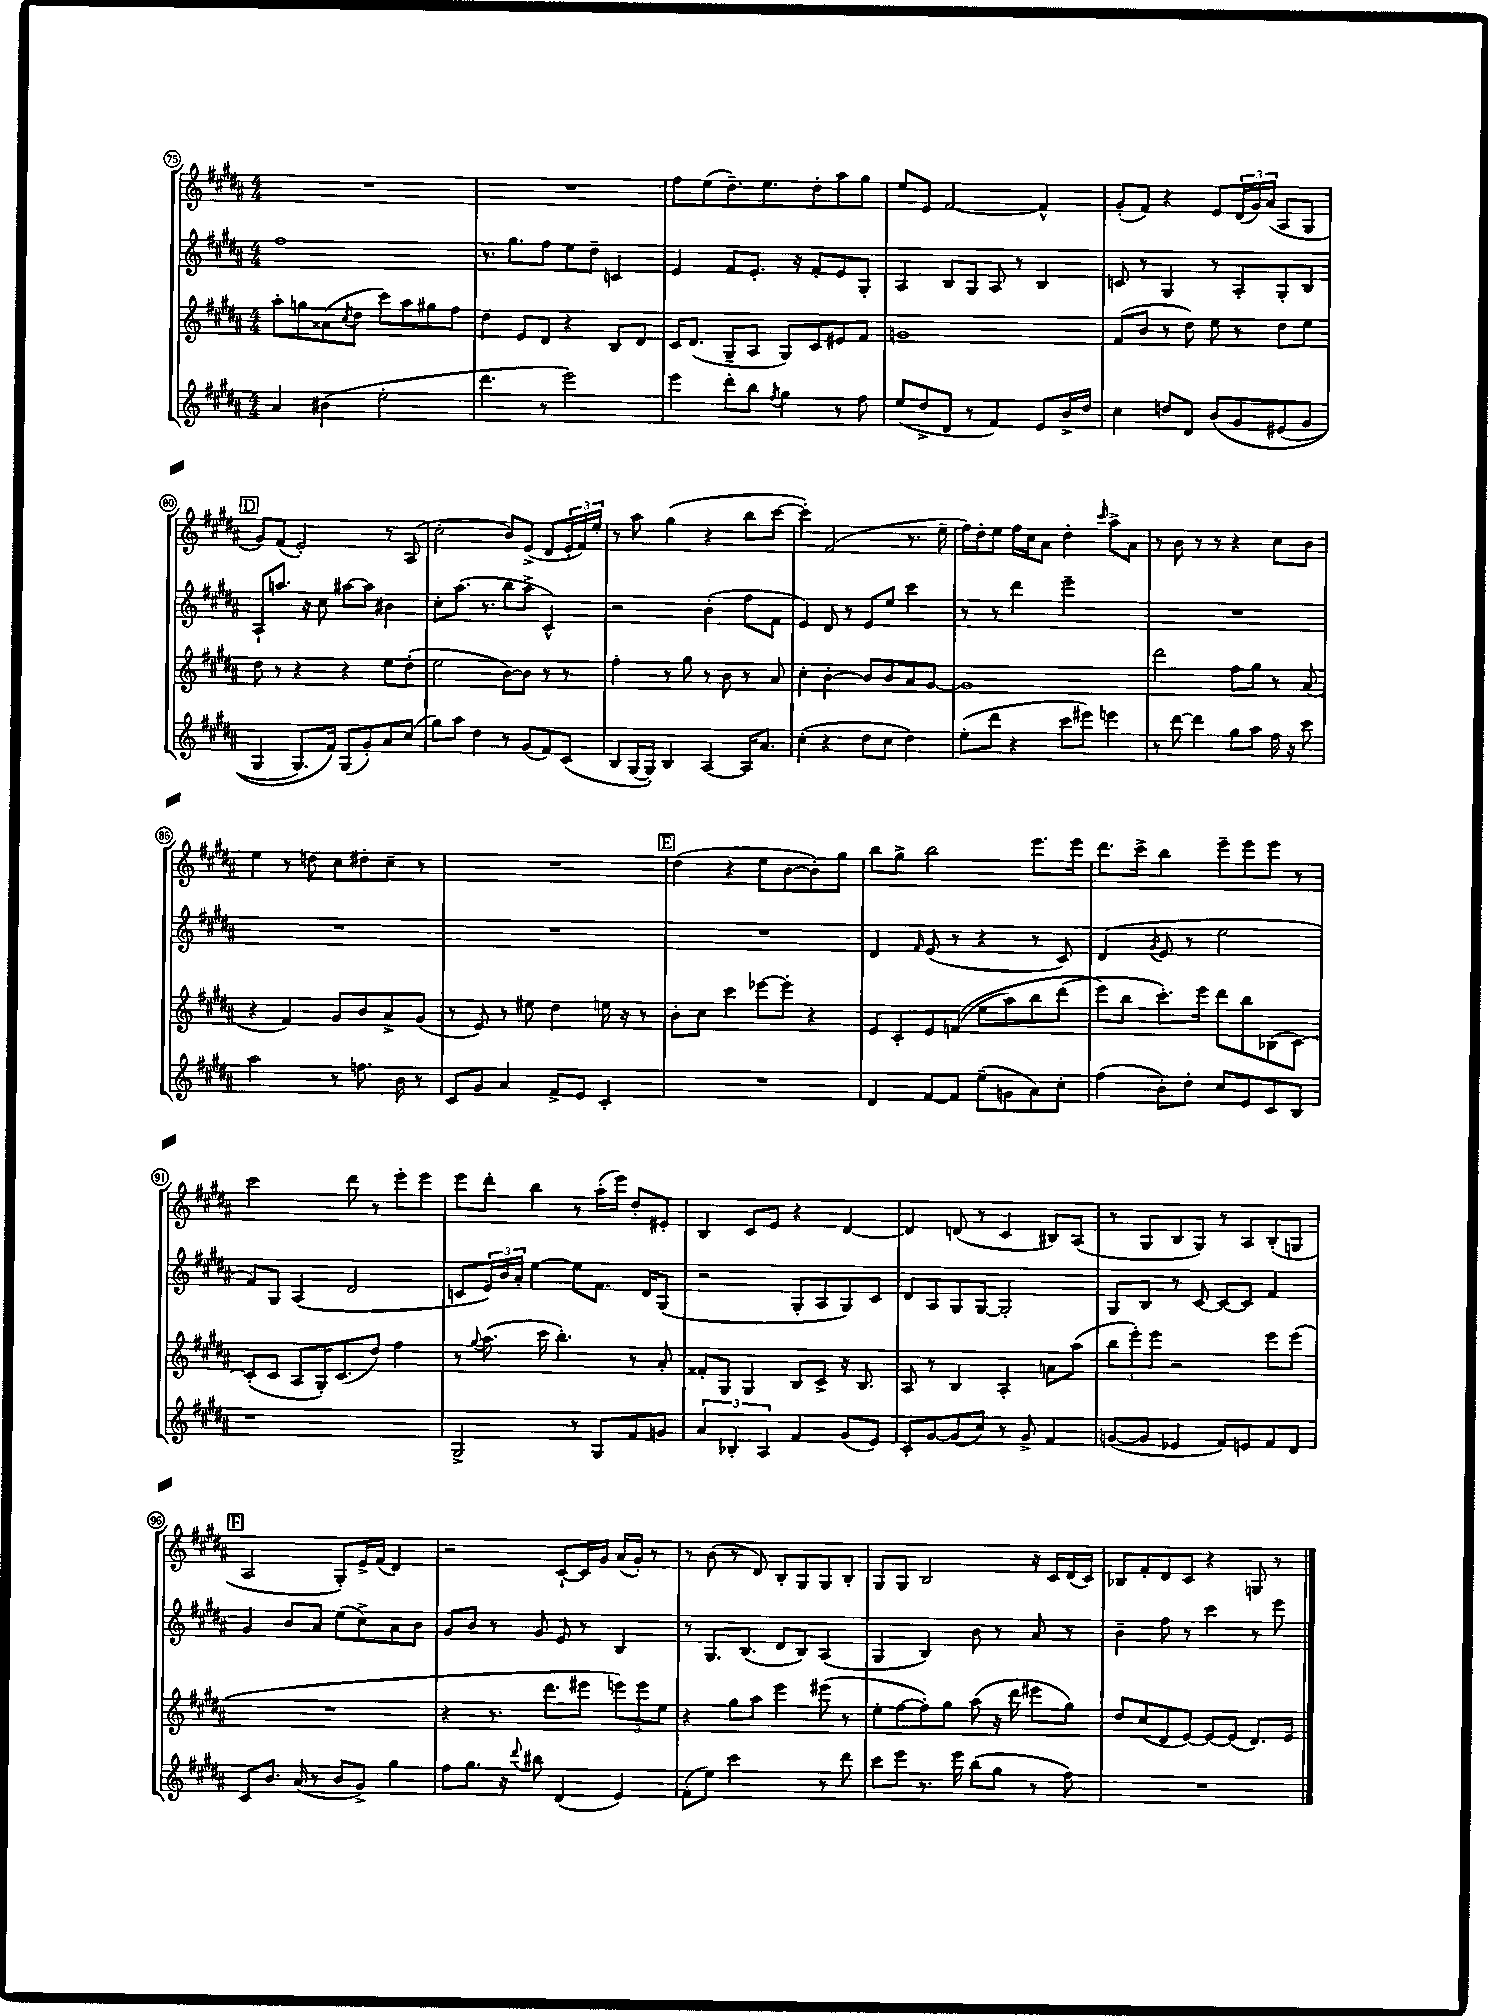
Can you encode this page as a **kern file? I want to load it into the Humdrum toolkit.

**kern	**kern	**kern	**kern
*staff4	*staff3	*staff2	*staff1
*clefG2	*clefG2	*clefG2	*clefG2
*k[f#c#g#d#a#]	*k[f#c#g#d#a#]	*k[f#c#g#d#a#]	*k[f#c#g#d#a#]
*M4/4	*M4/4	*M4/4	*M4/4
4a#/	8aa#'\L	1ff#	1r
.	8gg\	.	.
(4b#\	(8a##\	.	.
.	8qcc#/	.	.
.	8dd#\J	.	.
2ee'\	8ccc#\L)	.	.
.	8aa#\	.	.
.	8gg#\	.	.
.	8ff#\J	.	.
=	=	=	=
4.ddd#\	4dd#\	8.r	1r
.	.	8.gg#\L	.
.	8e/L	.	.
8r	8d#/J	8ff#\J	.
2eee\)	4r	8ee\L	.
.	.	8dd#~\J	.
.	8B/L	4c/	.
.	8d#/J	.	.
=	=	=	=
4eee\	16c#/LK	4e/	8ff#\L
.	(8.d#/J	.	.
.	.	.	(8ee\
8ddd#'\L	8G#~/L	8f#/L	8.dd#~\)
8bb\J	8A#/J	8.e'/J	.
.	.	.	8.ee\
8qff#/	.	.	.
4gg#\	8G#/L)	.	.
.	.	16r	.
.	8c#/	8f#'/L	8dd#'\
8r	8e#/	8e/	8aa#\
8ff#\	8f#/J	8G#'/J	8gg#\J
=	=	=	=
(8ee/L	1g	4A#/	8ee/L
8dd#^/	.	.	8e/J
8d#/J	.	8B/L	[2f#/
8r	.	8G#/J	.
4f#/)	.	8A#/	.
.	.	8r	.
8e/L	.	4B/	4f#^^/]
16b^/L	.	.	.
16dd#/JJ	.	.	.
=	=	=	=
4cc#\	(8f#/L	8c/	(8g#'/L
.	8b/J	8r	8f#/J)
8dd/L	8r	4G#/	4r
8d#/J	8dd#\)	.	.
&(8b/L	8ee\	8r	8e/L
8g#/	8r	8A#'/L	(24d#/L
.	.	.	24g#/)
.	.	.	(24a#/JJ
(8e#/	8dd#\L	8G#'/	8A#/L
8g#/J	8ee\J	8B/J	8G#/J
=	=	=	=
4G#/	8dd#\	8A#`/L	8g#/L)
.	8r	8.aa/J	(8f#/J
8.G#/L)	4r	.	2e'/)
.	.	16r	.
.	.	8cc#\	.
16f#/Jk&)	.	.	.
(8G#/L	4r	[8aa#\L	.
8g#'/)	.	8aa#\]J	.
8a#/	8ee\L	4b#\	8r
(8cc#/J	(8dd#'\J	.	(8A#/
=	=	=	=
8gg#\L)	2ee\	8cc#'\L	2cc#'\
8aa#\J	.	(8.aa#\J	.
4dd#\	.	.	.
.	.	8.r	.
8r	[8b\L)	8bb\L	8b/L)
(8g#/L	8b\]J	8aa#^\J	(8e^/J
8f#/)	8r	4c#^^/)	8d#/L
(8c#/J	8r	.	24e'/L
.	.	.	24f#/)
.	.	.	24ee'/JJ
=	=	=	=
8B/L	4ff#'\	2r	8r
[16G#/L	.	.	8aa#\
16G#'/]JJ)	.	.	.
4B/	8r	.	(4gg#\
.	8gg#\	.	.
[4A#/	8r	(4b'\	4r
.	8b\	.	.
16A#/]LK	8r	8ff#\L	8bb\L
8.a#/J	.	.	.
.	8a#/	8f#\J	[8ccc#\J
=	=	=	=
(4cc#'\	4cc#'\	4e/)	4ccc#'\])
4r	[4b'\	8d#/	(2f#/
.	.	8r	.
8dd#\L	8b/]L	8e/L	.
8cc#\J	8b/	8ee/J	.
4dd#\)	8a#/	4ccc#\	8.r
.	[8g#/J	.	.
.	.	.	16ee~\
=	=	=	=
(8ee'\L	1g#]	8r	16ff#\LL)
.	.	.	16dd#'\J
8ddd#\J	.	8r	8ee\J
4r	.	4ddd#\	16ff#\LL
.	.	.	16cc#\J
.	.	.	8a#\J
8ccc#\L	.	2eee~\	4dd#'\
8eee#\J)	.	.	.
.	.	.	16qqccc#/
4eee\	.	.	8aa#^\L
.	.	.	8a#\J
=	=	=	=
8r	2ddd#\	1r	8r
[8ddd#\	.	.	8b\
4ddd#\]	.	.	8r
.	.	.	8r
8gg#\L	8ff#\L	.	4r
8aa#\J	8gg#\J	.	.
16ff#\	8r	.	8cc#\L
16r	.	.	.
8ccc#\	(8a#/	.	8b\J
=	=	=	=
2aa#\	4r	1r	4ee\
.	4f#/)	.	8r
.	.	.	8dd\
8r	8g#/L	.	8cc#\L
8.ff\	8b/	.	8dd#'\
.	8a#^/	.	8cc#~\J
16b\	.	.	.
8r	(8g#/J	.	8r
=	=	=	=
8c#/L	8r	1r	1r
8g#/J	8e/)	.	.
4a#/	8r	.	.
.	8ee#\	.	.
8f#^/L	4dd#\	.	.
8e/J	.	.	.
4c#'/	16ee\	.	.
.	16r	.	.
.	8r	.	.
=	=	=	=
1r	8b'\L	1r	(4dd#\
.	8cc#\J	.	.
.	4ccc#\	.	4r
.	[8eee-\L	.	8ee\L
.	8eee-'\]J	.	[8b\
.	4r	.	8b'\])
.	.	.	8gg#\J
=	=	=	=
4d#/	8e/L	4d#/	8bb\L
.	8c#'/	.	8gg#^\J
.	.	16qqf#/	.
[8f#/L	8e/	(8e/	2bb\
8f#/]J	&((8f/J	8r	.
(8ee~\L	8ee\L	4r	.
8g\	8aa#\)	.	.
8a#\)	8bb\	8r	8.eee\L
8cc#'\J	(8ddd#\J	8c#/)	.
.	.	.	16eee\Jk
=	=	=	=
(4ff#\	8eee\L&)	(4d#/	8.ddd#\L
.	8bb\J	.	.
.	.	.	16ccc#^\Jk
.	.	8qg#/	.
8b'\L)	8.ccc#'\L)	8e/	4bb\
8dd#'\J	.	8r	.
.	16eee\Jk	.	.
8cc#/L	8ddd#\L	2ee\	8eee~\L
8e/	8bb\	.	8eee\
8c#/	(8B-\	.	8eee\J
8B/J	[8c#\J)	.	8r
=	=	=	=
1r	(8c#'/]L	8f#/L)	2ccc#\
.	8c#/J	8G#/J	.
.	8A#/L	(4A#/	.
.	16G#'/K)	.	.
.	(8.c#/	.	.
.	.	2d#/	8ddd#\
.	8dd#/J)	.	8r
.	4ff#\	.	8eee'\L
.	.	.	8eee\J
=	=	=	=
2G#^/	8r	8c/L	8eee\L
.	8qqgg#/	.	.
.	(8.aa#\	24e/L)	8ddd#'\J
.	.	24b/	.
.	.	24a#'/JJ	.
.	.	[4ee\	4bb\
.	16ccc#\	.	.
.	4.bb'\)	.	.
8r	.	8ee\]L	8r
8G#/L	.	8.f#\J	(16aa#'\LL
.	.	.	16eee\JJ)
8f#/	8r	.	8dd#'/L
.	.	16d#/LK	.
8g/J	8a#'/	(8G#/J	8e#'/J
=	=	=	=
6a#/	8f##'/L	2r	4B/
.	8G#/J	.	.
6B-'/	.	.	.
.	4G#/	.	8c#/L
6A#/	.	.	.
.	.	.	8e/J
4f#/	8B/L	8G#'/L	4r
.	8c#^/J	8A#/	.
(8g#/L	16r	8G#/)	[4d#/
.	8.B/	.	.
8e/J)	.	8c#/J	.
=	=	=	=
8c#'/L	8A#/	8d#/L	4d#/]
[8g#/	8r	8A#/	.
(8g#/]	4B/	8G#/	(8d/
8cc#/J)	.	[8G#/J	8r
8r	4A#'/	2G#'/]	4c#/
8g#^/	.	.	.
4f#/	8a\L	.	8B#/L)
.	(8aa#\J	.	(8A#/J
=	=	=	=
([8g/L	12bb\L	8G#/L	8r
.	12eee'\)	.	.
8g/]J	.	8B/J	8G#/L
.	12eee\J	.	.
4e-/	2r	8r	8B/
.	.	[8c#/	8G#/J)
8f#/L)	.	8c#/_L	8r
8e/	.	8c#/]J	8A#/L
8f#/	8eee\L	4f#/	(8B'/
8d#/J	(8eee\J	.	8G/J
=	=	=	=
8c#/L	1r	4g#/	2A#/
8.b/J	.	.	.
.	.	8b/L	.
(16a#/	.	.	.
8r	.	8a#/J	.
8b/L	.	(8ee\L	8G#'/L)
8g#^/J)	.	8cc#^\)	16e^/L
.	.	.	(16f#/JJ
4gg#\	.	8a#\	4d#/)
.	.	8b\J	.
=	=	=	=
8ff#\L	4r	8g#/L	2r
8.gg#\J	.	8b/J	.
.	8.r	8r	.
16r	.	.	.
8qqddd#/	.	.	.
8bb#\	.	8g#/	.
.	8.ddd#\L	.	.
(4d#/	.	8e/	[8c#`/L
.	8eee#\J	8r	16c#/]L
.	.	.	16g#/JJ
4e/)	12eee\L)	4B/	(16a#/LL
.	.	.	16g#'/JJ)
.	12eee\	.	.
.	.	.	8r
.	12ee\J	.	.
=	=	=	=
(8f#'\L	4r	8r	8r
8ee\J)	.	8.G#/L	(8b\
2ccc#\	8gg#\L	.	8r
.	.	(8.B/J	.
.	8aa#\J	.	8d#/)
.	4eee\	8d#/L	8B'/L
.	.	8B/J)	8G#/
8r	(8eee#\	(4A#/	8G#/
8ddd#\	8r	.	8B'/J
=	=	=	=
8ccc#\L	8ee'\L	4G#/	8G#/L
8eee\J	[8ff#\	.	8G#/J
8.r	8ff#'\])	4B/)	2B/
.	8gg#\J	.	.
16eee\	.	.	.
(8bb\L	(8aa#\	8b\	.
8gg#\J	16r	8r	.
.	16ddd#\	.	.
8r	8eee#\L	8a#/	16r
.	.	.	16c#/LL
8ff#\)	8gg#\J)	8r	(16d#/
.	.	.	16c#/JJ)
=	=	=	=
1r	8dd#/L	4b~\	8B-/L
.	(8cc#/	.	8f#'/
.	8d#/	8ff#\	8d#/
.	[8e/J)	8r	8c#/J
.	8e/_L	4ccc#\	4r
.	(8e/]J	.	.
.	8.d#/L)	8r	8G/
.	.	8eee\	8r
.	16e/Jk	.	.
==	==	==	==
*-	*-	*-	*-
